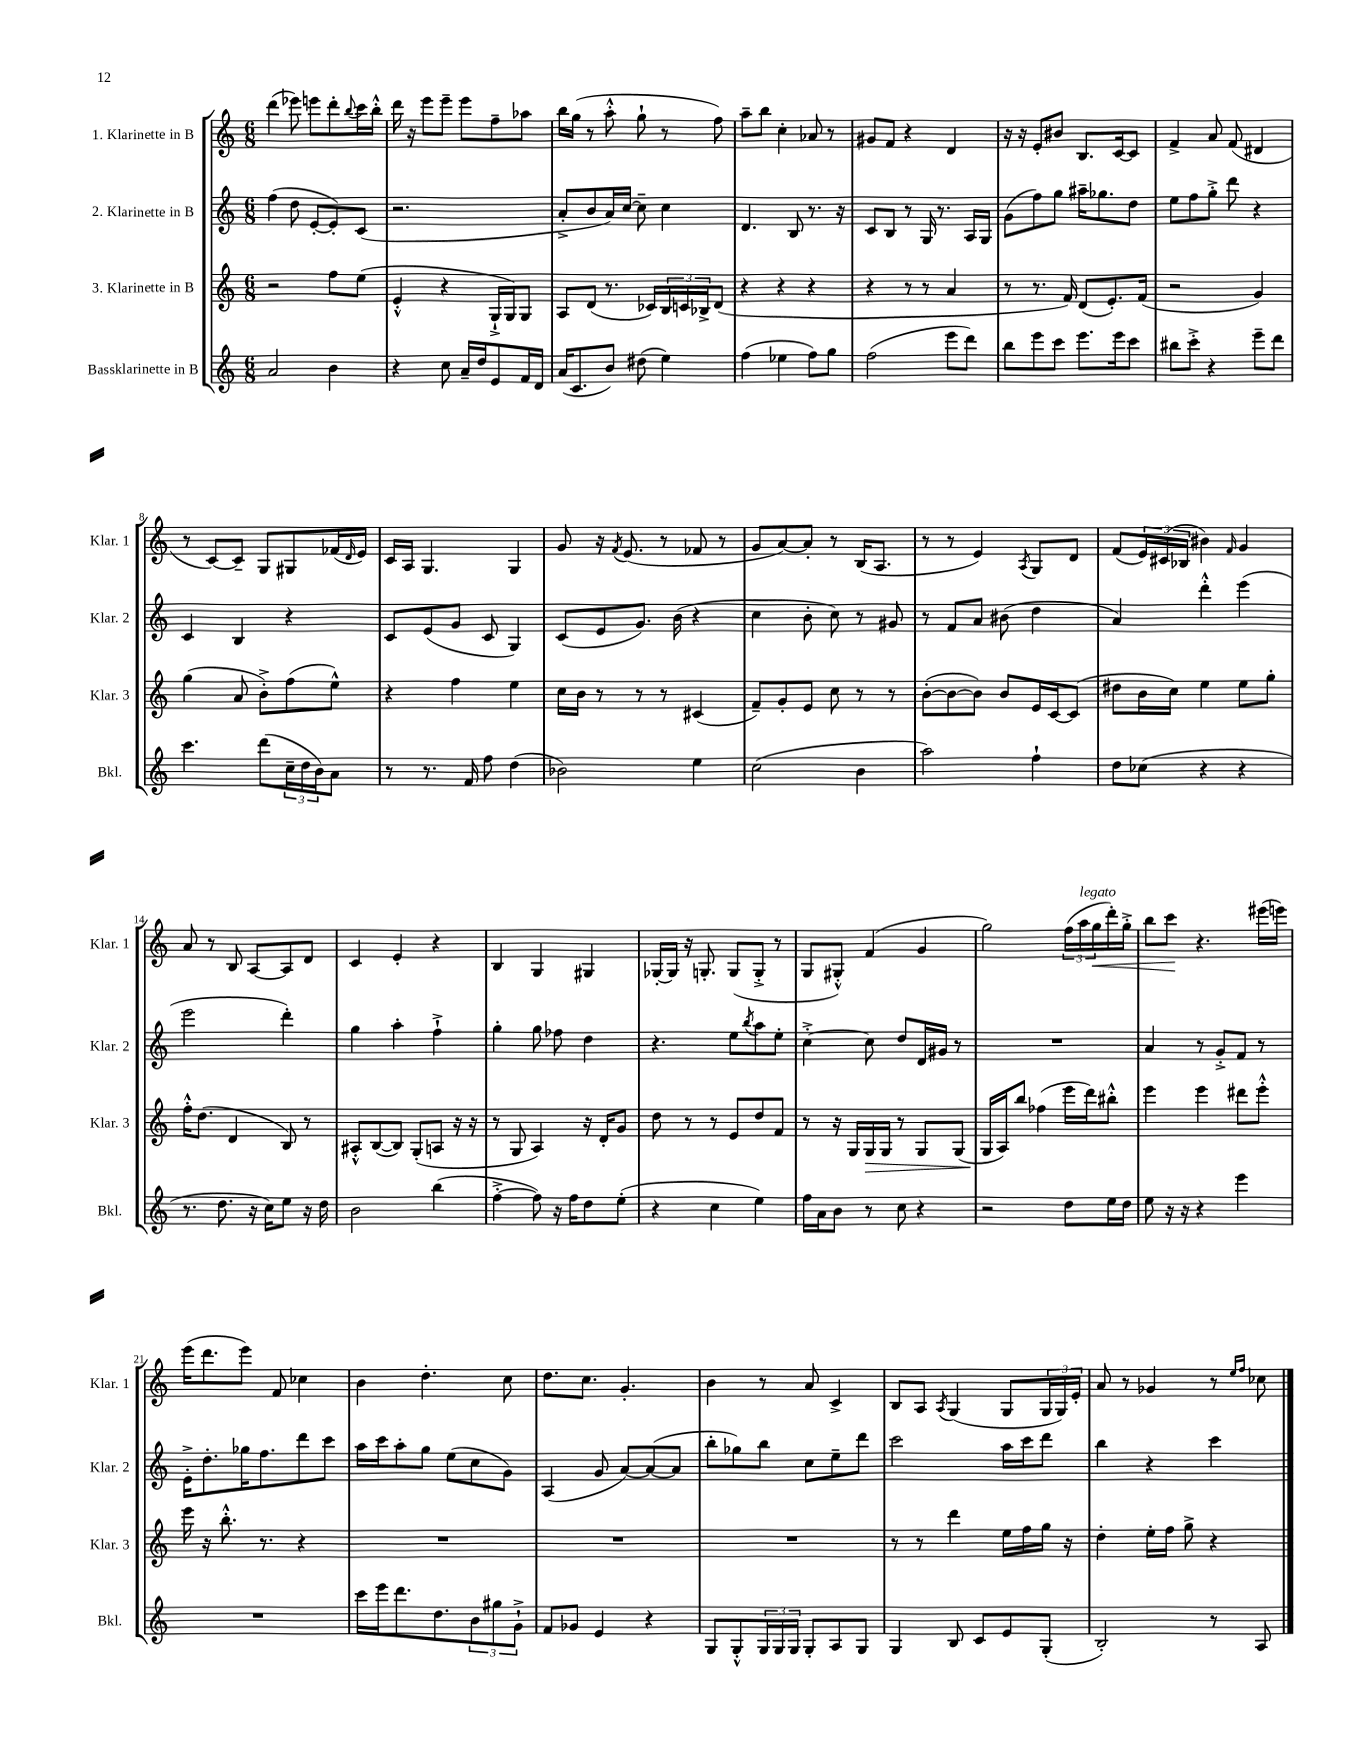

**kern	**kern	**kern	**kern
*staff4	*staff3	*staff2	*staff1
*clefG2	*clefG2	*clefG2	*clefG2
*k[]	*k[]	*k[]	*k[]
*M6/8	*M6/8	*M6/8	*M6/8
2a	2r	(4ff	(4ddd
.	.	8dd	8eee-)
.	.	[8e'	8eee
4b	8ff	8e'])	8ddd'
.	.	.	8qqbb
.	(8ee	(8c	16ccc
.	.	.	16bb'^^
=	=	=	=
4r	4e'^^	2.r	16ddd
.	.	.	16r
.	.	.	8eee
8cc	4r	.	8eee~
16a~	.	.	8eee
16dd	.	.	.
8e	16G`^	.	8ff~
.	16G)	.	.
16f	8G	.	8aa-
16d	.	.	.
=	=	=	=
(16a	8A	8a'^	16bb
8.c	.	.	(16gg
.	(8d	8b	8r
8b)	8.r	16a)	8aa'^^
.	.	[16cc	.
(8dd#	.	8cc~]	8gg`
.	16c-)	.	.
4ee)	24B	4cc	8r
.	24c	.	.
.	24B-^	.	.
.	(8d	.	8ff)
=	=	=	=
(4ff	4r	4.d	8aa~
.	.	.	8bb
4ee-	4r	.	4cc'
.	.	8B	.
8ff)	4r	8.r	8a-
8gg	.	.	8r
.	.	16r	.
=	=	=	=
(2ff	4r	8c	8g#
.	.	8B	8f
.	8r	8r	4r
.	8r	16G	.
.	.	8.r	.
8eee	4a	.	4d
8ddd)	.	16A	.
.	.	16G	.
=	=	=	=
8bb	8r	(8g	16r
.	.	.	16r
8eee	8.r	8ff)	8e'
8ccc	.	8gg	8b#
.	16f)	.	.
8.eee	(8d	16aa#~	8.B
.	.	8.gg-	.
.	8.e')	.	.
16eee	.	.	[16c
8ccc	.	8dd	8c]
.	(16f	.	.
=	=	=	=
8bb#	2r	8ee	4f^
8ccc'^	.	8ff	.
4r	.	8gg'^	8a
.	.	8ddd	(8f
8eee~	4g)	4r	4d#
8ddd	.	.	.
=	=	=	=
4.ccc	(4gg	4c	8r
.	.	.	[8c)
.	8a	4B	8c~]
(8ddd	8b'^)	.	8G
24cc~	(8ff	4r	8G#
24dd	.	.	.
24b)	.	.	.
8a	8ee^^)	.	(16f-
.	.	.	16qqd
.	.	.	16e)
=	=	=	=
8r	4r	8c	16c
.	.	.	16A
8.r	.	(8e	4.G
.	4ff	8g	.
16f	.	.	.
8ff	.	8c	.
(4dd	4ee	4G)	4G
=	=	=	=
2b-)	16cc	(8c	8g
.	16b	.	.
.	8r	8e	16r
.	.	.	8qf
.	.	.	(8.e
.	8r	8.g)	.
.	8r	.	8r
.	.	(16b	.
4ee	(4c#	4r	8f-
.	.	.	8r
=	=	=	=
(2cc	8f~)	4cc	8g
.	8g'	.	[8a)
.	8e	8b'	8a']
.	8cc	8cc)	8r
4b	8r	8r	(16B
.	.	.	8.A
.	8r	8g#	.
=	=	=	=
2aa)	([8b'	8r	8r
.	8b_	8f	8r
.	8b])	8a	4e)
.	8b	(8b#	.
.	.	.	8qA
4ff`	16e	4dd	8G
.	[16c	.	.
.	(8c]	.	8d
=	=	=	=
8dd	8dd#	4a)	(8f
(8cc-	16b	.	24e)
.	.	.	(24c#
.	16cc)	.	.
.	.	.	24B-
4r	4ee	4ddd'^^	4b#)
.	.	.	16qqf
4r	8ee	(4eee	4g
.	8gg'	.	.
=	=	=	=
8.r	16ff'^^	2eee	8a
.	(8.dd	.	.
.	.	.	8r
8.dd	.	.	.
.	4d	.	8B
16r	.	.	[8A
16cc)	.	.	.
8ee	8B)	4ddd')	8A]
16r	8r	.	8d
16dd	.	.	.
=	=	=	=
2b	8A#'^^	4gg	4c
.	([8B	.	.
.	8B])	4aa'	4e'
.	(8G'	.	.
(4bb	8A	4ff`^	4r
.	16r	.	.
.	16r	.	.
=	=	=	=
[4ff'^	8r	4gg'	4B
.	8G	.	.
8ff])	4A)	8gg	4G
16r	.	8ff-	.
16ff	.	.	.
8dd	16r	4dd	4G#
.	16d'	.	.
(8ee'	8g	.	.
=	=	=	=
4r	8dd	4.r	[16G-'
.	.	.	16G-]
.	8r	.	16r
.	.	.	8.G'
4cc	8r	.	.
.	8e	8ee	(8G
.	.	8qbb	.
4ee)	8dd	8aa	8G'^
.	8f	8ee'	8r
=	=	=	=
16ff	8r	[4cc'^	8G
16a	.	.	.
8b	16r	.	8G#'^^)
.	16G	.	.
8r	16G	8cc]	(4f
.	16G	.	.
8cc	8r	8dd	.
4r	8G	16d	4g
.	.	16g#	.
.	(8G	8r	.
=	=	=	=
2r	16G	2.r	2gg)
.	16A)	.	.
.	8bb	.	.
.	(4ff-	.	.
8dd	16eee	.	(24ff
.	.	.	24aa
.	16ddd)	.	.
.	.	.	24gg
16ee	8bb#'^^	.	16ddd')
16dd	.	.	16gg'^
=	=	=	=
8ee	4eee	4a	8bb
16r	.	.	8ccc
16r	.	.	.
4r	4eee	8r	4.r
.	.	8g'^	.
4eee	8ddd#	8f	.
.	8eee'^^	8r	(16eee#
.	.	.	16eee)
=	=	=	=
2.r	16eee	16e'^	(16eee
.	16r	8.dd'	8.ddd
.	8.bb'^^	.	.
.	.	16gg-	8eee)
.	8.r	8.ff	.
.	.	.	8f
.	4r	8ddd	4cc-
.	.	8ccc	.
=	=	=	=
16ccc	2.r	16aa	4b
16eee	.	16ccc	.
8.ddd	.	8aa'	.
.	.	8gg	4.dd'
8.dd	.	.	.
.	.	(8ee	.
12b	.	8cc	.
12gg#	.	.	.
.	.	8g)	8cc
12g`^	.	.	.
=	=	=	=
8f	2.r	(4A	8.dd
8g-	.	.	.
.	.	.	8.cc
4e	.	8g	.
.	.	[8a)	4.g'
4r	.	(8a_	.
.	.	8a]	.
=	=	=	=
8G	2.r	8bb'	4b
8G'^^	.	8gg-)	.
24G	.	8bb	8r
24G	.	.	.
24G	.	.	.
8G'	.	8cc	8a
8A	.	8ee~	4c^
8G	.	8ddd	.
=	=	=	=
4G	8r	2ccc	8B
.	8r	.	8A
.	.	.	8qA
8B	4ddd	.	(4G
8c	.	.	.
8e	16ee	16aa	8G
.	16ff	16ccc	.
(8G'	16gg	8ddd	24G
.	.	.	24G)
.	16r	.	.
.	.	.	24e'
=	=	=	=
2B')	4dd'	4bb	8a
.	.	.	8r
.	16ee'	4r	4g-
.	16ff	.	.
.	8gg^	.	.
8r	4r	4ccc	8r
.	.	.	16qqee
.	.	.	16qqff
8A	.	.	8cc-
==	==	==	==
*-	*-	*-	*-
